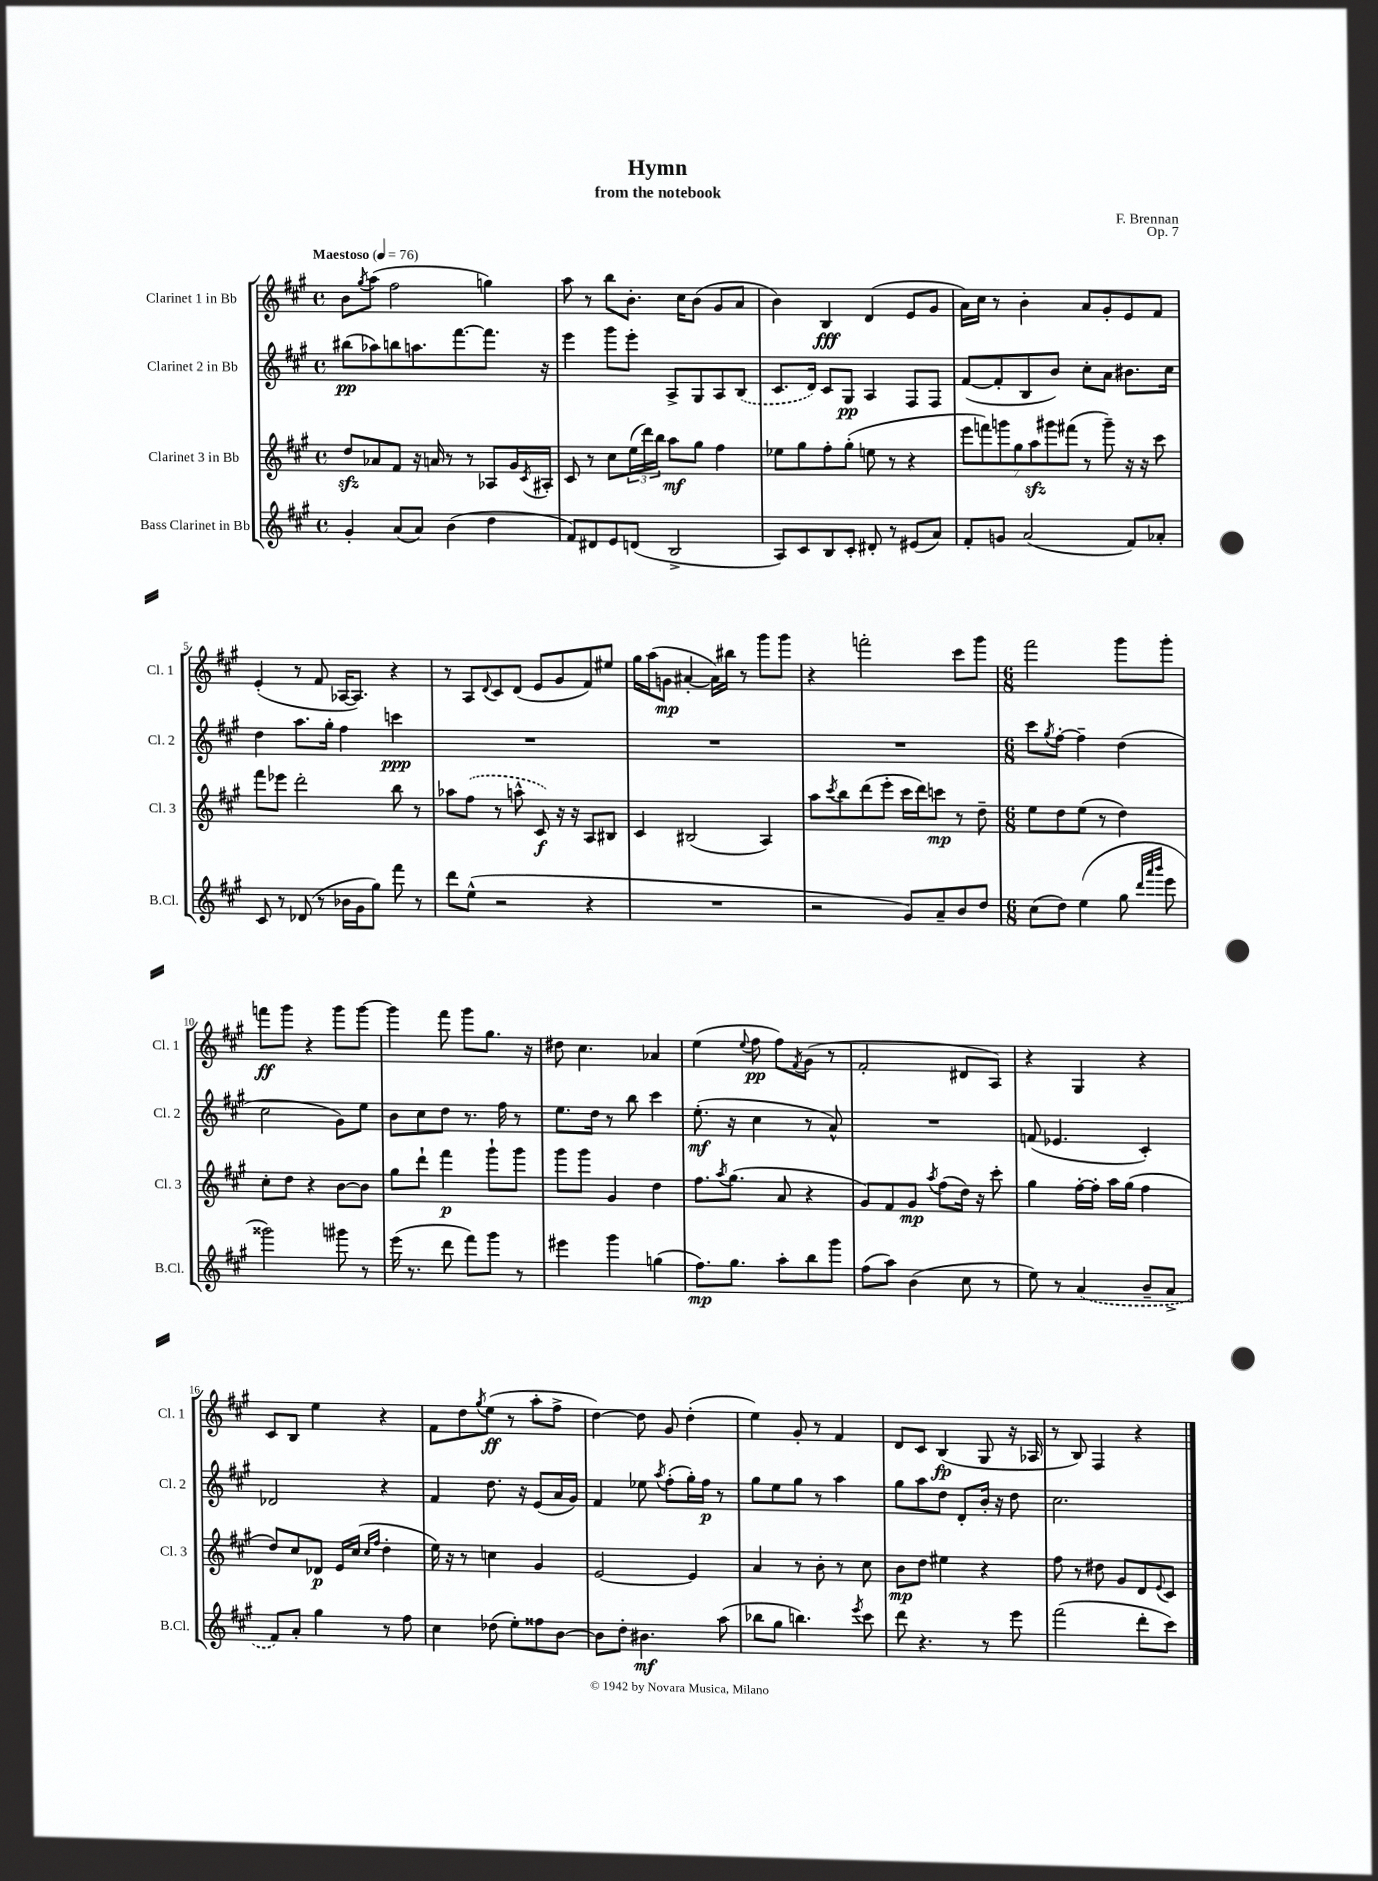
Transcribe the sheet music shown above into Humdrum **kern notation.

**kern	**dynam	**kern	**dynam	**kern	**dynam	**kern	**dynam
*part4	*part4	*part3	*part3	*part2	*part2	*part1	*part1
*staff4	*staff4	*staff3	*staff3	*staff2	*staff2	*staff1	*staff1
*I"Bass Clarinet in Bb	*	*I"Clarinet 3 in Bb	*	*I"Clarinet 2 in Bb	*	*I"Clarinet 1 in Bb	*
*I'B.Cl.	*	*I'Cl. 3	*	*I'Cl. 2	*	*I'Cl. 1	*
*clefG2	*	*clefG2	*	*clefG2	*	*clefG2	*
*k[f#c#g#]	*	*k[f#c#g#]	*	*k[f#c#g#]	*	*k[f#c#g#]	*
*M4/4	*	*M4/4	*	*M4/4	*	*M4/4	*
*met(c)	*	*met(c)	*	*met(c)	*	*met(c)	*
*MM76	*	*MM76	*	*MM76	*	*MM76	*
=1	=1	=1	=1	=1	=1	=1	=1
!	!	!	!	!	!	!LO:TX:a:B:t=Maestoso	!
4g#'/	.	8ddzz/L	.	(8bb#X\L	pp	8b\L	.
.	.	.	.	.	.	8qgg#/	.
.	.	8a-X/	.	8aa-X\)	.	(8aa\J	.
(8a/L	.	8f#/J	.	8bbn\	.	2ff#\	.
8a/J)	.	16r	.	8.aan\	.	.	.
.	.	16an/	.	.	.	.	.
(4b\	.	8r	.	.	.	.	.
.	.	.	.	[8.fff#\	.	.	.
.	.	8r	.	.	.	.	.
4dd\	.	8A-X/L	.	8.fff#\J]	.	4ggn\)	.
.	.	16g#/L	.	.	.	.	.
.	.	8qc#/	.	.	.	.	.
.	.	16A#X'/JJ	.	16r	.	.	.
=2	=2	=2	=2	=2	=2	=2	=2
8f#/L)	.	8c#/	.	4eee\	.	8aa\	.
8d#X/	.	8r	.	.	.	8r	.
8e/	.	8cc#\L	.	8ggg#\L	.	8bb\L	.
(8dn/J	.	(24ee\L	.	8eee'\J	.	8.b'\J	.
.	.	24ddd\)	.	.	.	.	.
.	.	24bb\JJ	.	.	.	.	.
2B^/	.	8aa\L	mf	8A^/L	.	.	.
.	.	.	.	.	.	16cc#\KL	.
.	.	8gg#\J	.	8G#/	.	(8b\J	.
.	.	4ff#\	.	8A/	.	8g#/L	.
.	.	.	.	(8B/J	.	8a/J	.
=3	=3	=3	=3	=3	=3	=3	=3
8A/L)	.	8ee-X\L	.	8.c#/L	.	4b\)	.
8c#/	.	8gg#\	.	.	.	.	.
.	.	.	.	16d/Jk)	.	.	.
8B/	.	8ff#'\	.	8c#/L	.	4B/	fff
8c#'/J	.	(8gg#'\J	.	8G#/J	pp	.	.
8d#X'/	.	8een\	.	4A/	.	(4d/	.
8r	.	8r	.	.	.	.	.
(8e#X/L	.	4r	.	8F#/L	.	8e/L	.
8a/J)	.	.	.	8F#/J	.	8g#/J	.
=4	=4	=4	=4	=4	=4	=4	=4
8f#'/L	.	14eee\L	.	([8f#/L	.	16a\LL)	.
.	.	.	.	.	.	16cc#\JJ	.
.	.	14fffn\)	.	.	.	.	.
8gn/J	.	.	.	8f#'/]	.	8r	.
.	.	14gggn\	.	.	.	.	.
.	.	14gg#\	.	.	.	.	.
(2a/	.	.	.	8B/	.	4b'\	.
.	.	14aazz\	.	.	.	.	.
.	.	14ggg#X\	.	.	.	.	.
.	.	.	.	8b/J)	.	.	.
.	.	(14fff#X\J	.	.	.	.	.
.	.	8r	.	8cc#'\L	.	8a/L	.
.	.	8ggg#~\)	.	8a\J	.	8g#'/	.
8f#/L)	.	16r	.	8.b#X\L	.	8e/	.
.	.	16r	.	.	.	.	.
8a-X'/J	.	8ccc#\	.	.	.	8f#/J	.
.	.	.	.	16cc#\Jk	.	.	.
!!LO:LB:g=z
=5	=5	=5	=5	=5	=5	=5	=5
8c#/	.	8fff#\L	.	4dd\	.	(4e'/	.
8r	.	8eee-X\J	.	.	.	.	.
(8d-X/	.	2ddd'\	.	8.aa\L	.	8r	.
8r	.	.	.	.	.	8f#/	.
.	.	.	.	16gg#'\Jk	.	.	.
16b-X\LL	.	.	.	4ff#\	.	[16A-X/KL	.
16g#\J	.	.	.	.	.	8.A-/J])	.
8gg#\J)	.	.	.	.	.	.	.
8fff#\	.	8bb\	.	4cccn\	ppp	4r	.
8r	.	8r	.	.	.	.	.
=6	=6	=6	=6	=6	=6	=6	=6
8ddd\L	.	8aa-X\L	.	1r	.	8r	.
(8ee^^\J	.	(8ff#\J	.	.	.	8A/L	.
.	.	.	.	.	.	8qqd/	.
2r	.	8r	.	.	.	8c#/	.
.	.	8aan^^\	.	.	.	(8d/J	.
.	.	8c#/)	f	.	.	8e/L	.
.	.	16r	.	.	.	8g#/	.
.	.	16r	.	.	.	.	.
4r	.	8A/L	.	.	.	8f#/)	.
.	.	8B#X/J	.	.	.	8ee#X/J	.
=7	=7	=7	=7	=7	=7	=7	=7
1r	.	4c#/	.	1r	.	16gg#\LL	.
.	.	.	.	.	.	(16aa\J	.
.	.	.	.	.	.	8gn\J	mp
.	.	(2B#X/	.	.	.	[4a#X'/	.
.	.	.	.	.	.	16a#\LL])	.
.	.	.	.	.	.	16bb#X\JJ	.
.	.	.	.	.	.	8r	.
.	.	4A/)	.	.	.	8ggg#\L	.
.	.	.	.	.	.	8ggg#\J	.
=8	=8	=8	=8	=8	=8	=8	=8
2r	.	8aa\L	.	1r	.	4r	.
.	.	8qccc#/	.	.	.	.	.
.	.	8bb\	.	.	.	.	.
.	.	(8ddd\	.	.	.	2fffn'\	.
.	.	8eee'\J	.	.	.	.	.
8g#/L)	.	16ccc#\LL	.	.	.	.	.
.	.	16ddd\J)	.	.	.	.	.
8a~/	.	8cccn\J	mp	.	.	.	.
8b/	.	8r	.	.	.	8ccc#\L	.
8dd/J	.	8dd~\	.	.	.	8ggg#\J	.
=9	=9	=9	=9	=9	=9	=9	=9
*M6/8	*	*M6/8	*	*M6/8	*	*M6/8	*
(8cc#\L	.	8ee\L	.	8ccc#\L	.	2fff#\	.
.	.	.	.	8qgg#/	.	.	.
8dd\J)	.	8dd\	.	[8ff#'\J	.	.	.
(4ee\	.	(8ee\J	.	4ff#~\]	.	.	.
.	.	8r	.	.	.	.	.
8gg#\	.	4dd\)	.	(4dd\	.	8ggg#\L	.
32qqddd/LLL	.	.	.	.	.	.	.
32qqaaa/	.	.	.	.	.	.	.
32qqbbb/JJJ	.	.	.	.	.	.	.
8eee\	.	.	.	.	.	8ggg#'\J	.
!!LO:LB:g=z
=10	=10	=10	=10	=10	=10	=10	=10
2ggg##X\)	.	8cc#'\L	.	2cc#\	.	8fffn\L	ff
.	.	8dd\J	.	.	.	8ggg#\J	.
.	.	4r	.	.	.	4r	.
8ggg#X\	.	[8b\L	.	8g#\L)	.	8ggg#\L	.
8r	.	8b\J]	.	8ee\J	.	[8ggg#\J	.
=11	=11	=11	=11	=11	=11	=11	=11
(16eee\	.	8gg#\L	.	8b\L	.	4ggg#\]	.
8.r	.	.	.	.	.	.	.
.	.	8ddd`\J	.	8cc#\	.	.	.
8ddd\	.	4fff#\	p	8dd\J	.	8fff#\	.
8fff#\L)	.	.	.	8.r	.	8ggg#\L	.
8ggg#\J	.	8ggg#`\L	.	.	.	8.gg#\J	.
.	.	.	.	16ff#\	.	.	.
8r	.	8ggg#\J	.	8r	.	.	.
.	.	.	.	.	.	16r	.
=12	=12	=12	=12	=12	=12	=12	=12
4eee#X\	.	8ggg#\L	.	8.ee\L	.	8dd#X\	.
.	.	8ggg#\J	.	.	.	4.cc#\	.
.	.	.	.	16dd\Jk	.	.	.
4ggg#\	.	4g#/	.	8r	.	.	.
.	.	.	.	8bb\	.	.	.
(4ggn\	.	4dd\	.	4ccc#\	.	4a-X/	.
=13	=13	=13	=13	=13	=13	=13	=13
8.ff#\L)	mp	8.ff#\L	.	(8.ee'\	mf	(4ee\	.
.	.	8qaa/	.	.	.	.	.
8.gg#\J	.	(8.gg#\J	.	16r	.	.	.
.	.	.	.	.	.	8qqee/	.
.	.	.	.	4cc#\	.	8ff#\	pp
8aa'\L	.	8a/	.	.	.	8ff#\L)	.
.	.	.	.	.	.	8qf#/	.
8bb\	.	4r	.	8r	.	(8g#\J	.
8ggg#\J	.	.	.	8a^^/)	.	8r	.
=14	=14	=14	=14	=14	=14	=14	=14
(8ff#\L	.	8g#/L)	.	2.r	.	2f#'/	.
8aa\J)	.	8f#/	.	.	.	.	.
(4b\	.	8g#/J	mp	.	.	.	.
.	.	8qaa/	.	.	.	.	.
.	.	(8ff#\L	.	.	.	.	.
8cc#\	.	16dd\Jk)	.	.	.	8d#X/L	.
.	.	16r	.	.	.	.	.
8r	.	8ccc#'\	.	.	.	8A/J)	.
=15	=15	=15	=15	=15	=15	=15	=15
8ee\)	.	4gg#\	.	(8fn/	.	4r	.
8r	.	.	.	4.e-X/	.	.	.
(4a/	.	[16ff#'\LL	.	.	.	4G#/	.
.	.	16ff#'\JJ]	.	.	.	.	.
.	.	16aa\LL	.	.	.	.	.
.	.	(16gg#\JJ	.	.	.	.	.
8b~/L	.	4ff#\	.	4c#'/)	.	4r	.
8a^/J	.	.	.	.	.	.	.
!!LO:LB:g=z
=16	=16	=16	=16	=16	=16	=16	=16
8f#/L)	.	8dd/L)	.	2d-X/	.	8c#/L	.
8a'/J	.	8cc#/	.	.	.	8B/J	.
4gg#\	.	8d-X/J	p	.	.	4ee\	.
.	.	16e/LL	.	.	.	.	.
.	.	(16cc#/JJ	.	.	.	.	.
.	.	16qqcc#/LL	.	.	.	.	.
.	.	16qqff#/JJ	.	.	.	.	.
8r	.	4dd'\	.	4r	.	4r	.
8ff#\	.	.	.	.	.	.	.
=17	=17	=17	=17	=17	=17	=17	=17
4cc#\	.	16ee\)	.	4f#/	.	8f#\L	.
.	.	16r	.	.	.	.	.
.	.	8r	.	.	.	8dd\	.
.	.	.	.	.	.	8qgg#/	.
(8dd-X\	.	4ccn\	.	8.dd\	.	(8ee\J	ff
8ee'\L)	.	.	.	.	.	8r	.
.	.	.	.	16r	.	.	.
8ff##X\	.	4g#/	.	(8e/L	.	8aa'\L	.
[8b\J	.	.	.	16a/L	.	8ff#^\J	.
.	.	.	.	16g#/JJ)	.	.	.
=18	=18	=18	=18	=18	=18	=18	=18
8b\L]	.	[2e/	.	4f#/	.	[4dd\)	.
8dd'\J	.	.	.	.	.	.	.
4.b#X\	mf	.	.	8ee-X\	.	8dd\]	.
.	.	.	.	8qaa/	.	.	.
.	.	.	.	(8ff#'\L	.	8g#/	.
.	.	4e/]	.	16gg#'\L)	.	(4dd'\	.
.	.	.	.	16ff#\JJ	p	.	.
(8aa\	.	.	.	8r	.	.	.
=19	=19	=19	=19	=19	=19	=19	=19
8bb-X\L	.	4a/	.	8gg#\L	.	4ee\)	.
8gg#\J	.	.	.	8ee\	.	.	.
4.bbn\)	.	8r	.	8gg#\J	.	8g#'/	.
.	.	8b'\	.	8r	.	8r	.
.	.	8r	.	4aa\	.	4f#/	.
8qeee/	.	.	.	.	.	.	.
8ccc#\	.	8cc#\	.	.	.	.	.
=20	=20	=20	=20	=20	=20	=20	=20
8ddd\	.	8b\L	mp	8gg#\L	.	8d/L	.
4.r	.	8dd\J	.	8aa\	.	8c#/J	.
.	.	4ee#X\	.	8dd\J	.	(4B/	fp
.	.	.	.	8d'/L	.	.	.
8r	.	4r	.	16b'/Jk	.	8G#/	.
.	.	.	.	16r	.	.	.
8eee\	.	.	.	8dd\	.	16r	.
.	.	.	.	.	.	16A-X/	.
=21	=21	=21	=21	=21	=21	=21	=21
(2fff#\	.	8ff#\	.	2.cc#\	.	8r	.
.	.	8r	.	.	.	8B/)	.
.	.	8dd#X\	.	.	.	4F#/	.
.	.	8g#/L	.	.	.	.	.
8ddd'\L	.	8d/	.	.	.	4r	.
.	.	8qqe/	.	.	.	.	.
8ccc#\J)	.	8c#/J	.	.	.	.	.
==	==	==	==	==	==	==	==
*-	*-	*-	*-	*-	*-	*-	*-
